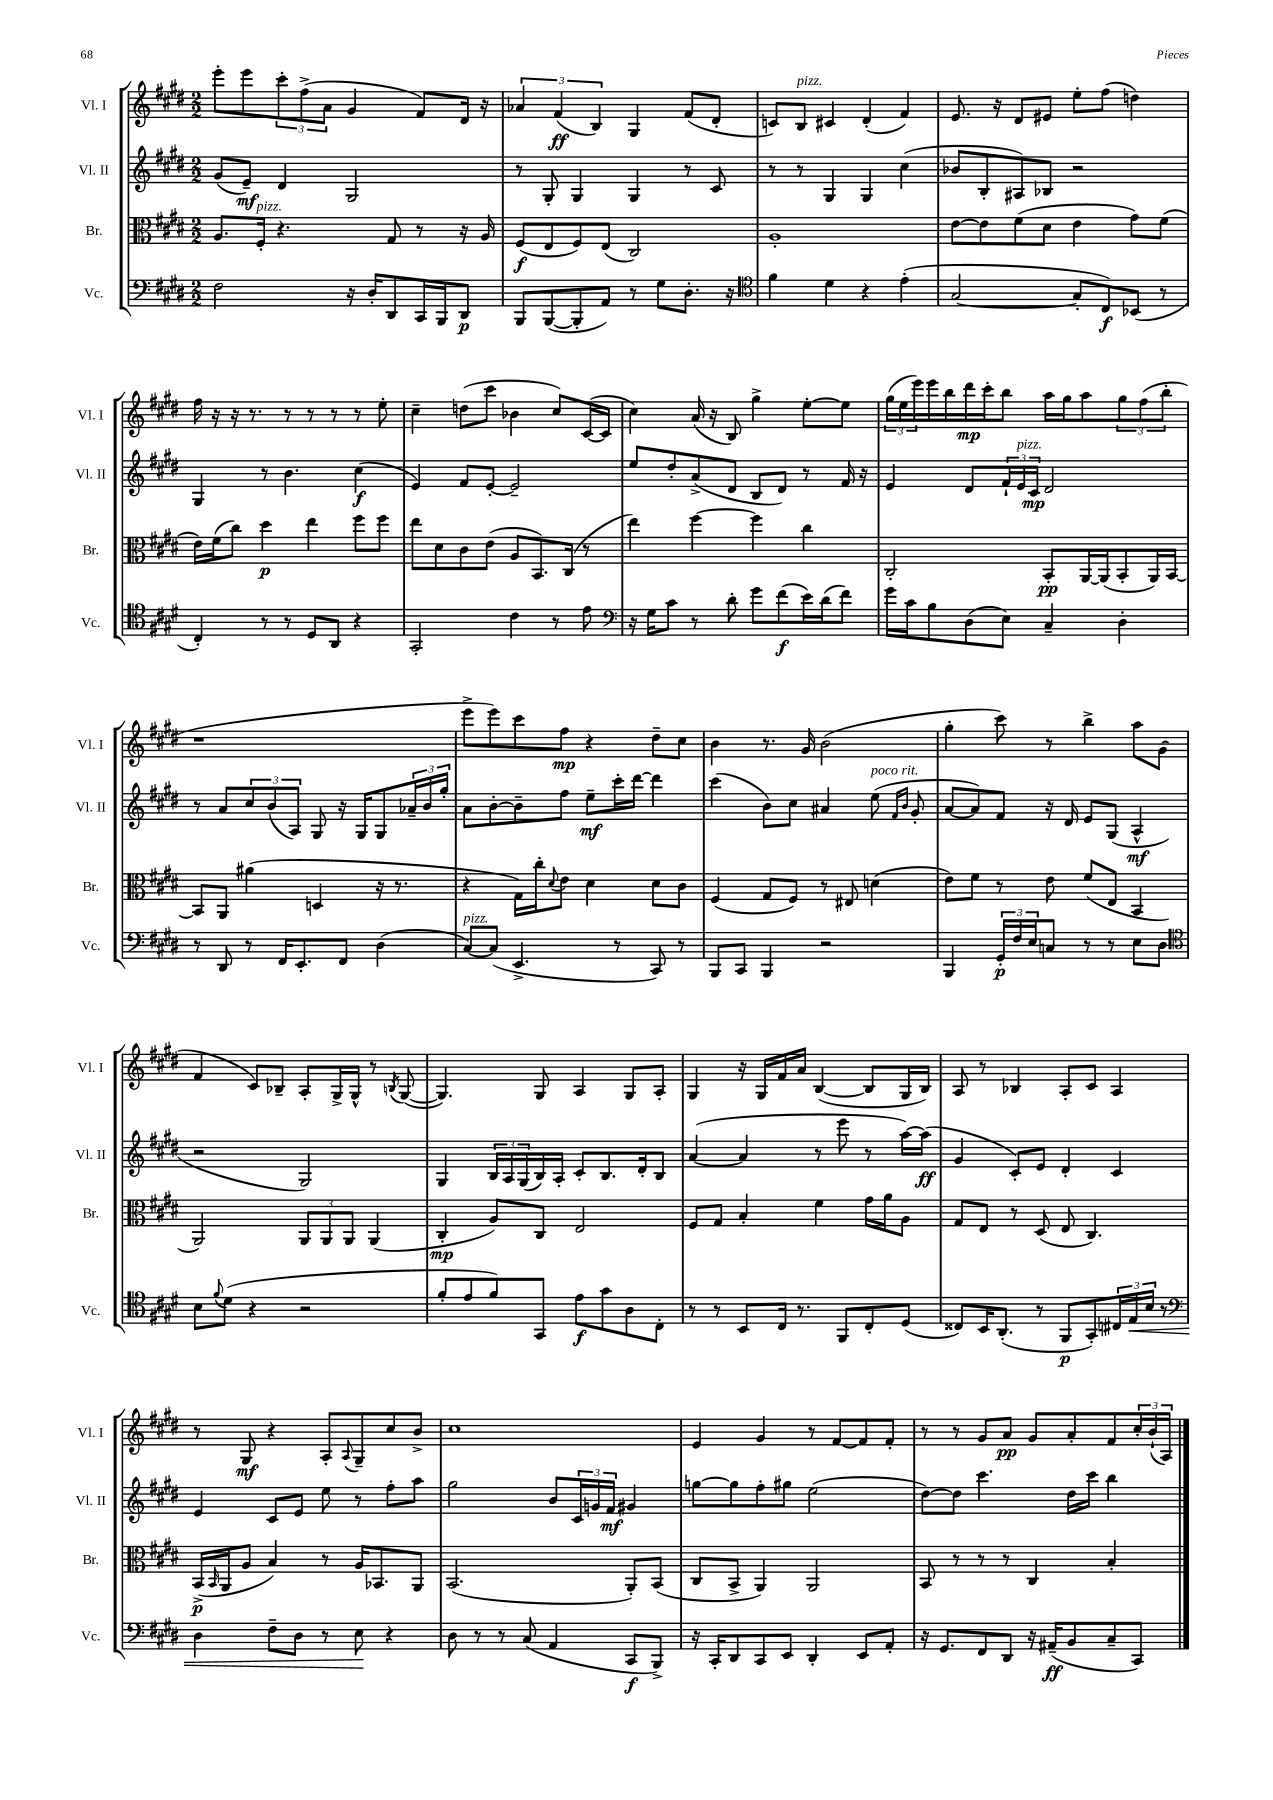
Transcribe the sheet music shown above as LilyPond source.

<<
\new StaffGroup <<
\new Staff = "s0" \with { instrumentName = "Vl. I" shortInstrumentName = "Vl. I" } {
    \clef treble \key e \major \numericTimeSignature \time 2/2
    e'''8-. e'''8 \tuplet 3/2 { cis'''8-. fis''8->( a'8 } gis'4 fis'8) dis'16 r16 |
    \tuplet 3/2 { aes'4 fis'4\ff( b4) } gis4 fis'8( dis'8-. |
    c'8) b8^\markup { \italic "pizz." } cis'4 dis'4-.( fis'4) |
    e'8. r16 dis'8 eis'8 e''8-. fis''8( d''4) |
    fis''16 r16 r16 r8. r8 r8 r8 r8 e''8-. |
    cis''4-- d''8( cis'''8 bes'4 cis''8) cis'16~( cis'16 |
    cis''4) a'16( r16 b8) gis''4-> e''8~-. e''8 |
    \tuplet 3/2 { gis''16( e''16 e'''16) } e'''16 b''16 dis'''16\mp cis'''16-. b''8 a''16 gis''16 a''8 \tuplet 3/2 { gis''8 fis''8( b''8-. } |
    r1 |
    e'''8-> e'''8) cis'''8 fis''8\mp r4 dis''8-- cis''8 |
    b'4 r8. gis'16 b'2( |
    gis''4-. cis'''8) r8 b''4-> a''8 gis'8( |
    fis'4 cis'8) bes8-- a8-. gis16-> gis16-^ r8 \acciaccatura { b8 } gis8~( |
    gis4.) gis8 a4 gis8 a8-. |
    gis4 r16 gis16 fis'16 a'16 b4~( b8 gis16 b16) |
    a8 r8 bes4 a8-. cis'8 a4 |
    r8 gis8\mf r4 a8-. \appoggiatura { a8 } gis8-- cis''8 b'8-> |
    cis''1 |
    e'4 gis'4 r8 fis'8~ fis'8 fis'8-. |
    r8 r8 gis'8 a'8\pp gis'8 a'8-. fis'8 \tuplet 3/2 { cis''16-. b'16-!( a16) } \bar "|." |
}
\new Staff = "s1" \with { instrumentName = "Vl. II" shortInstrumentName = "Vl. II" } {
    \clef treble \key e \major \numericTimeSignature \time 2/2
    gis'8( e'8--\mf) dis'4 gis2 |
    r8 gis8-. gis4 gis4 r8 cis'8 |
    r8 r8 gis4 gis4 cis''4( |
    bes'8 b8-. ais8) bes8 r2 |
    gis4 r8 b'4. cis''4\f( |
    e'4) fis'8 e'8~-. e'2-- |
    e''8 dis''8-. a'8->( dis'8 b8 dis'8) r8 fis'16 r16 |
    e'4 dis'8 \tuplet 3/2 { fis'16-! e'16^\markup { \italic "pizz." } cis'16\mp } dis'2 |
    r8 a'8 \tuplet 3/2 { cis''8 b'8( a8) } gis8 r16 gis16 gis8 \tuplet 3/2 { aes'16-- b'16 gis''16-. } |
    a'8 b'8~-. b'8-- fis''8 e''8--\mf cis'''16-. dis'''16~ dis'''4 |
    cis'''4( b'8) cis''8 ais'4 e''8^\markup { \italic "poco rit." }( \grace { fis'16 b'16 } gis'8-. |
    a'8~ a'8) fis'8 r16 dis'16 e'8 gis8( a4-^\mf |
    r2 gis2) |
    gis4 \tuplet 3/2 { b16 a16 gis16( } b16) a16-. cis'8-. b8. dis'16-. b8 |
    a'4~( a'4 r8 e'''8 r8 a''16~) a''16\ff( |
    gis'4 cis'8-.) e'8 dis'4-. cis'4 |
    e'4 cis'8 e'8 e''8 r8 fis''8-. a''8 |
    gis''2 b'8 \tuplet 3/2 { cis'16 g'16 fis'16\mf } gis'4 |
    g''8~ g''8 fis''8-. gis''8 e''2( |
    dis''8~) dis''8 cis'''4. dis''16 cis'''16 b''4 \bar "|." |
}
\new Staff = "s2" \with { instrumentName = "Br." shortInstrumentName = "Br." } {
    \clef alto \key e \major \numericTimeSignature \time 2/2
    a8. fis16-.^\markup { \italic "pizz." } r4. gis8 r8 r16 a16 |
    fis8\f( e8 fis8) e8( cis2) |
    a1-. |
    e'8~ e'8 fis'8( dis'8 e'4 gis'8) fis'8( |
    e'16) fis'16( cis''8) dis''4\p e''4 fis''8 fis''8 |
    e''8 dis'8 cis'8 e'8( a8 b,8.) cis16( r8 |
    e''4) fis''4~ fis''4 cis''4 |
    cis2-. b,8-.\pp a,16~ a,16( b,8-. a,16) b,16~ |
    b,8 a,8 ais'4( d4 r16 r8. |
    r4 gis16) cis''16-. \appoggiatura { dis'8 } e'8 dis'4 dis'8 cis'8 |
    fis4( gis8 fis8) r8 eis8 d'4( |
    e'8) fis'8 r8 e'8 fis'8( e8 b,4 |
    a,2) \tuplet 3/2 { a,8 a,8 a,8 } a,4( |
    cis4-.\mp a8) cis8 e2 |
    fis8 gis8 b4-. fis'4 gis'16 a'16 a8 |
    gis8 e8 r8 dis8( e8 cis4.) |
    b,16->\p( \grace { b,16 } a,16 a8 b4) r8 a16 bes,8. a,8 |
    b,2.( a,8-.) b,8( |
    cis8 b,8-> a,4) a,2 |
    b,8 r8 r8 r8 cis4 b4-. \bar "|." |
}
\new Staff = "s3" \with { instrumentName = "Vc." shortInstrumentName = "Vc." } {
    \clef bass \key e \major \numericTimeSignature \time 2/2
    fis2 r16 dis16-. dis,8 cis,16 b,,16 dis,8\p |
    b,,8 b,,8~( b,,8-. a,8) r8 gis8 dis8.-. r16 |
    \clef tenor fis'4 dis'4 r4 e'4-.( |
    gis2~ gis8-. cis8\f) bes,8( r8 |
    cis4-.) r8 r8 dis8 a,8 r4 |
    gis,2-. cis'4 r8 e'8 |
    \clef bass r16 gis16 cis'8 r8 dis'8-. gis'8 fis'8\f( e'16) dis'16( fis'8) |
    gis'16 cis'16 b8 dis8( e8) cis4-- dis4-. |
    r8 dis,8 r8 fis,16 e,8.-. fis,8 dis4( |
    cis8~^\markup { \italic "pizz." }) cis8( e,4.-> r8 cis,8) r8 |
    b,,8 cis,8 b,,4 r2 |
    b,,4 \tuplet 3/2 { gis,16-.\p fis16 e16 } c8 r8 r8 e8 dis8 |
    \clef tenor b8 \appoggiatura { fis'8 } dis'8( r4 r2 |
    fis'8-. e'8 fis'8) gis,8 e'8\f gis'8 a8 cis8-. |
    r8 r8 b,8 cis16 r8. fis,8 cis8-. dis8( |
    cisis8) b,16 a,8.-.( r8 fis,8\p gis,8-.) \tuplet 3/2 { cis16 e16\< b16 } r8 |
    \clef bass dis4 fis8-- dis8 r8 e8\! r4 |
    dis8 r8 r8 cis8( a,4 cis,8\f b,,8->) |
    r16 cis,16-. dis,8 cis,8 e,8 dis,4-. e,8 a,8-. |
    r16 gis,8. fis,8 dis,8 r16 ais,16--\ff( b,8 cis8-- cis,8) \bar "|." |
}
>>
>>
\layout { \context { \Score \remove "Bar_number_engraver" } }
